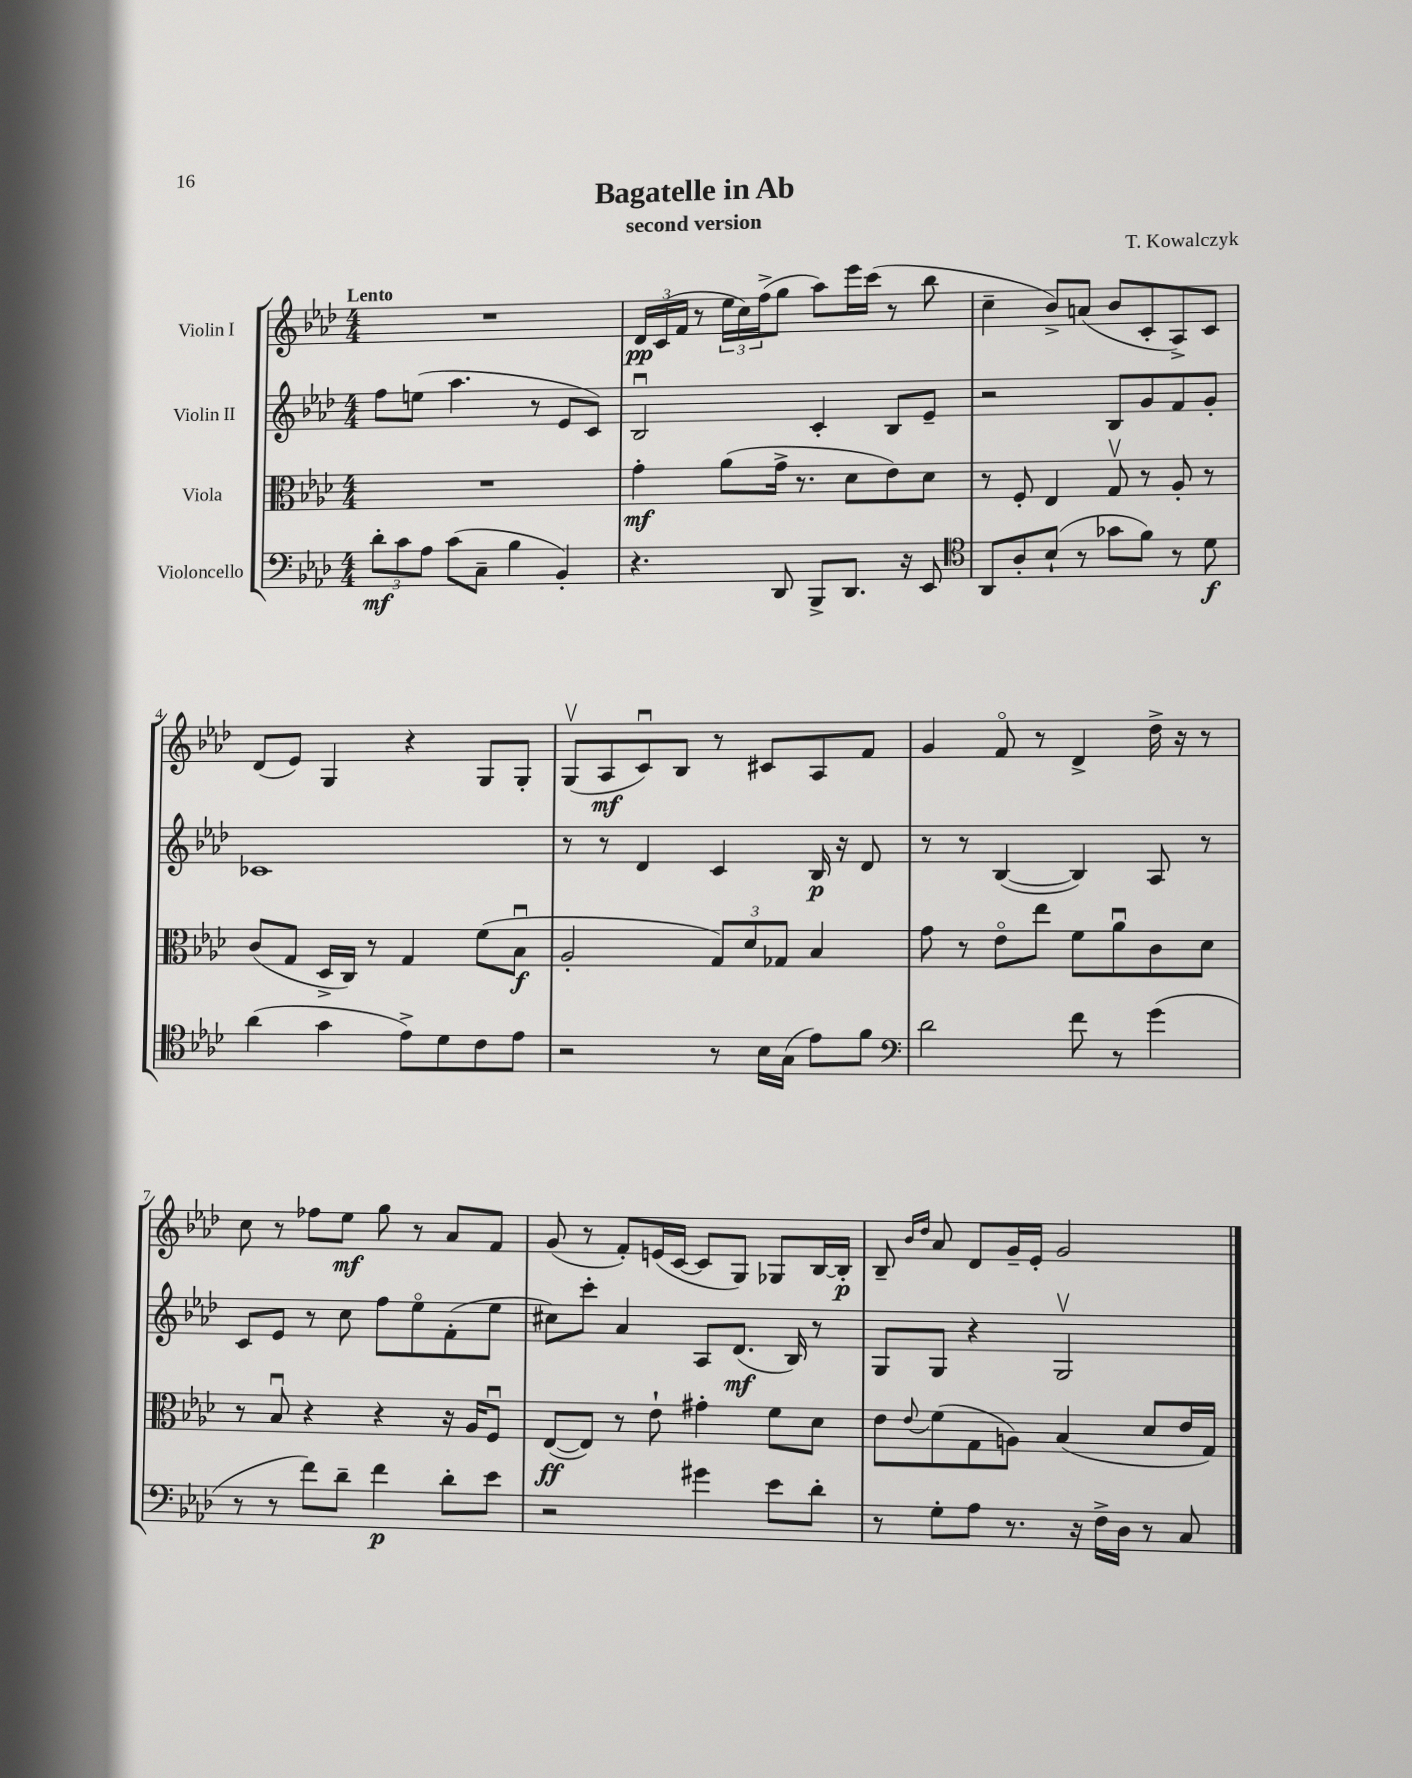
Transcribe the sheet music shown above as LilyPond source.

\header { title = "Bagatelle in Ab" composer = "T. Kowalczyk" subtitle = "second version" }
<<
\new StaffGroup <<
\new Staff = "s0" \with { instrumentName = "Violin I" } {
    \clef treble \key aes \major \numericTimeSignature \time 4/4 \tempo "Lento"
    R1 |
    \tuplet 3/2 { des'16\pp c'16( f'16 } r8 \tuplet 3/2 { ees''16 c''16) f''16->( } g''8 aes''8) ees'''16 c'''16( r8 bes''8 |
    c''4-- bes'8->) a'8( bes'8 c'8-. aes8->) c'8 |
    des'8( ees'8) g4 r4 g8 g8-. |
    g8\upbow( aes8\mf c'8\downbow) bes8 r8 cis'8 aes8 f'8 |
    g'4 f'8\flageolet r8 des'4-> des''16-> r16 r8 |
    c''8 r8 fes''8 ees''8\mf g''8 r8 aes'8 f'8 |
    g'8( r8 f'8-.) e'16( c'16~ c'8 g8) ges8 bes16~ bes16-.\p |
    bes8-- \grace { bes'16 des''16 } aes'8 des'8 g'16-- ees'16-. g'2 \bar "|." |
}
\new Staff = "s1" \with { instrumentName = "Violin II" } {
    \clef treble \key aes \major \numericTimeSignature \time 4/4
    f''8 e''8( aes''4. r8 ees'8 c'8) |
    bes2\downbow c'4-. bes8 ees'8-- |
    r2 bes8 g'8 f'8 g'8-. |
    ces'1 |
    r8 r8 des'4 c'4 bes16\p r16 des'8 |
    r8 r8 bes4~( bes4) aes8 r8 |
    c'8 ees'8 r8 c''8 f''8 ees''8\flageolet f'8-.( ees''8 |
    cis''8) c'''8-. aes'4 aes8 des'8.\mf( bes16) r8 |
    g8 g8 r4 g2\upbow \bar "|." |
}
\new Staff = "s2" \with { instrumentName = "Viola" } {
    \clef alto \key aes \major \numericTimeSignature \time 4/4
    R1 |
    g'4-.\mf aes'8( g'16-> r8. des'8 ees'8) des'8 |
    r8 f8-. ees4 g8\upbow r8 aes8-. r8 |
    c'8( g8 des16-> c16) r8 g4 f'8( bes8\downbow\f |
    aes2-. \tuplet 3/2 { g8) des'8 ges8 } bes4 |
    g'8 r8 ees'8\flageolet ees''8 f'8 aes'8\downbow c'8 des'8 |
    r8 bes8\downbow r4 r4 r16 aes16 f8\downbow |
    ees8~\ff( ees8) r8 ees'8-! gis'4-. f'8 des'8 |
    ees'8 \appoggiatura { ees'8 } f'8( g8 a8) bes4( des'8 ees'16 g16) \bar "|." |
}
\new Staff = "s3" \with { instrumentName = "Violoncello" } {
    \clef bass \key aes \major \numericTimeSignature \time 4/4
    \tuplet 3/2 { des'8-.\mf c'8 aes8 } c'8( c8-- bes4 bes,4-.) |
    r4. des,8 bes,,8-> des,8. r16 ees,8 |
    \clef tenor aes,8 aes8-. bes8-!( r8 ges'8 f'8) r8 des'8\f |
    aes'4( g'4 ees'8->) des'8 c'8 ees'8 |
    r2 r8 bes16 g16( ees'8) f'8 |
    \clef bass des'2 f'8 r8 g'4( |
    r8 r8 f'8) des'8-- f'4\p des'8-. ees'8 |
    r2 gis'4 ees'8 des'8-. |
    r8 g8-. aes8 r8. r16 f16-> des16 r8 c8 \bar "|." |
}
>>
>>
